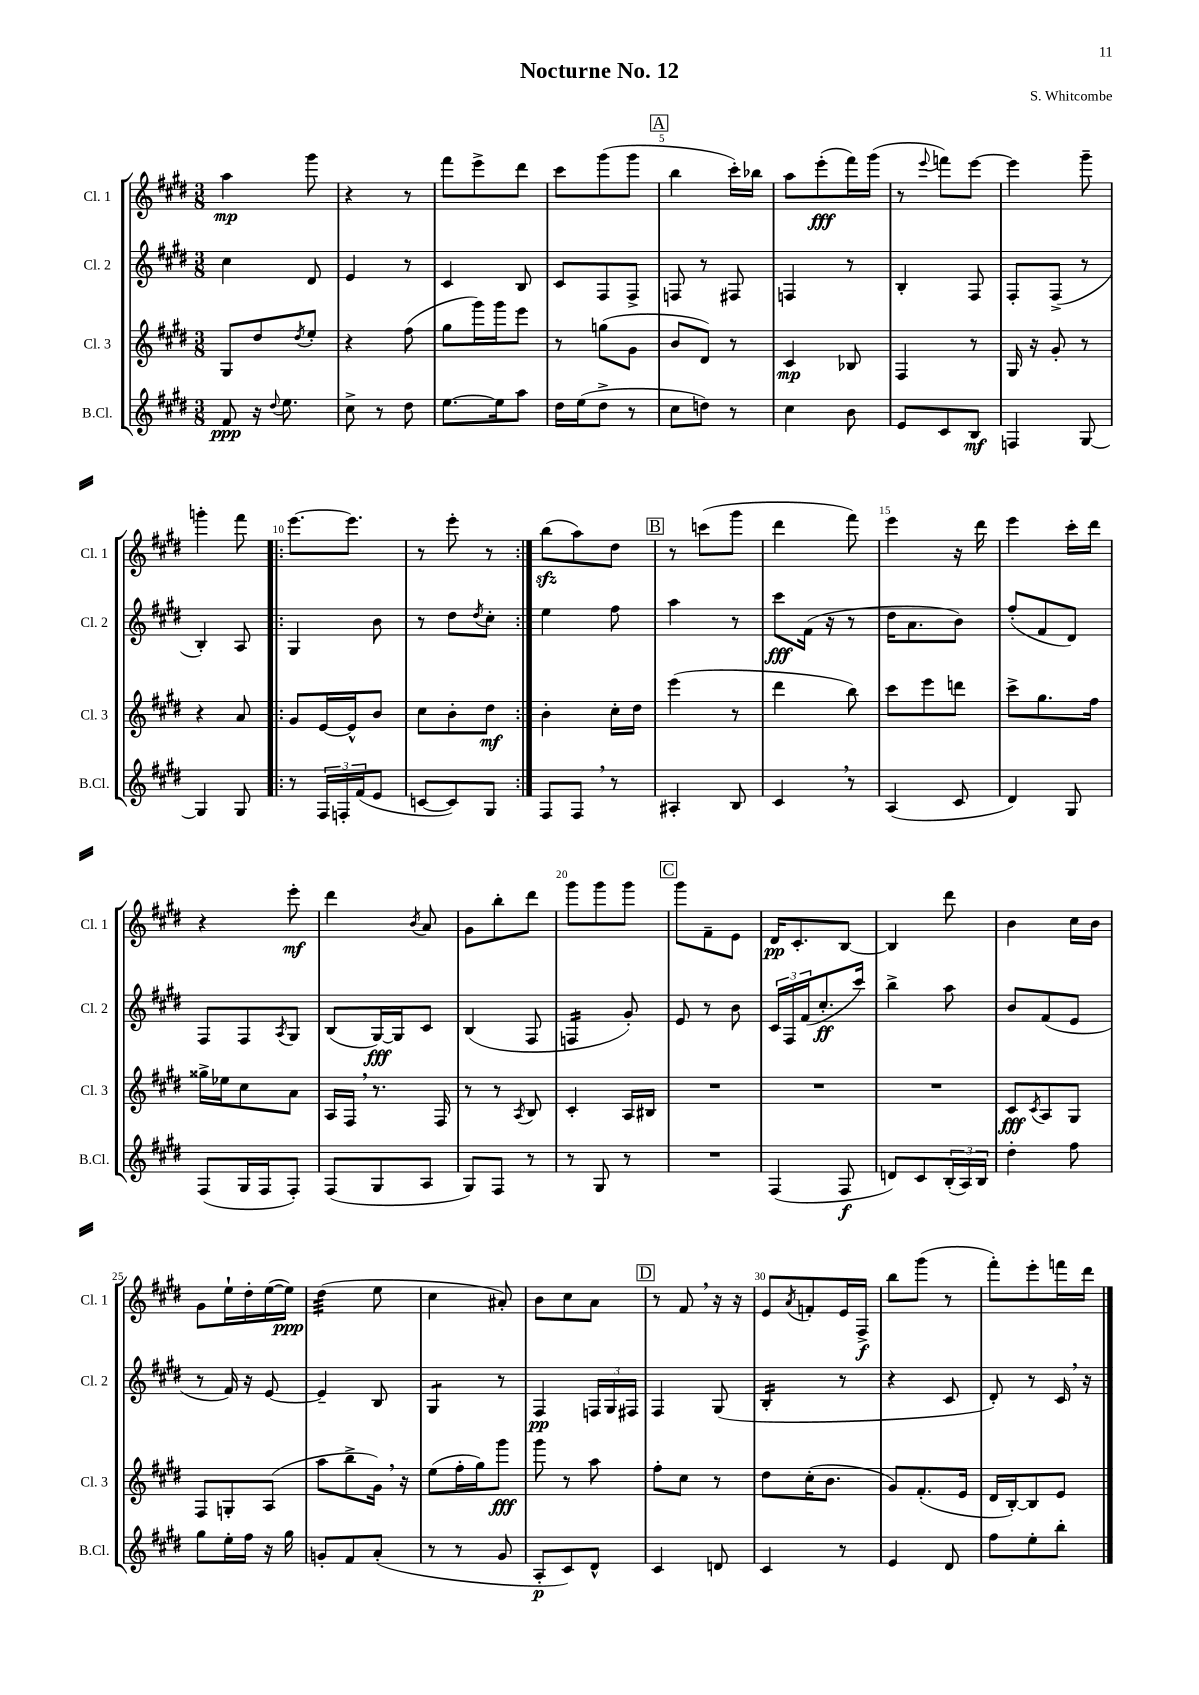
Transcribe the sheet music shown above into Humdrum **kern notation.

**kern	**kern	**kern	**kern
*staff4	*staff3	*staff2	*staff1
*clefG2	*clefG2	*clefG2	*clefG2
*k[f#c#g#d#]	*k[f#c#g#d#]	*k[f#c#g#d#]	*k[f#c#g#d#]
*M3/8	*M3/8	*M3/8	*M3/8
8f#	8G#	4cc#	4aa
16r	8dd#	.	.
8qqdd#	.	.	.
8.ee	.	.	.
.	8qdd#	.	.
.	8ee'	8d#	8ggg#
=	=	=	=
8cc#^	4r	4e	4r
8r	.	.	.
8dd#	(8ff#	8r	8r
=	=	=	=
[8.ee	8gg#	4c#	8fff#
.	16ggg#)	.	8eee^
16ee]	16ggg#	.	.
8aa	8eee	8B	8ddd#
=	=	=	=
16dd#	8r	8c#	8ccc#
(16ee	.	.	.
8dd#^	(8gg	8F#	(8ggg#
8r	8g#	8F#^	8ggg#
=	=	=	=
8cc#	8b	8F	4bb
8dd)	8d#)	8r	.
8r	8r	8F#	16ccc#')
.	.	.	16bb-
=	=	=	=
4cc#	4c#	4F	8aa
.	.	.	(8eee'
8b	8B-	8r	16fff#)
.	.	.	(16ggg#
=	=	=	=
8e	4F#	4B'	8r
.	.	.	8qqeee
8c#	.	.	8fff)
8B	8r	8F#	[8eee
=	=	=	=
4F	16G#	8F#'	4eee]
.	16r	.	.
.	8g#'	(8F#^	.
[8G#	8r	8r	8ggg#~
=	=	=	=
4G#]	4r	4B')	4ggg'
8G#	8a	8A	8fff#
=!|:	=!|:	=!|:	=!|:
8r	8g#	4G#	[8.eee
24F#	[16e	.	.
24F'	.	.	.
.	16e^^]	.	8.eee]
(24f#	.	.	.
8e	8b	8b	.
=	=	=	=
[8c	8cc#	8r	8r
8c])	8b'	8dd#	8eee'
.	.	8qdd#	.
8G#	8dd#	8cc#'	8r
=:|!	=:|!	=:|!	=:|!
8F#	4b'	4ee	(8bb
8F#	.	.	8aa)
8r	16cc#'	8ff#	8dd#
.	16dd#	.	.
=	=	=	=
4A#'	(4eee	4aa	8r
.	.	.	(8ccc
8B	8r	8r	8ggg#
=	=	=	=
4c#	4ddd#	8ccc#	4ddd#
.	.	(16f#	.
.	.	16r	.
8r	8bb)	8r	8fff#)
=	=	=	=
(4A	8ccc#	16dd#	4eee
.	.	8.a	.
.	8eee	.	.
8c#	8ddd	8b)	16r
.	.	.	16ddd#
=	=	=	=
4d#)	8ccc#^	(8ff#'	4eee
.	8.gg#	8f#	.
8G#	.	8d#)	16ccc#'
.	16ff#	.	16ddd#
=	=	=	=
(8F#	16gg##^	8F#	4r
.	16ee-	.	.
16G#	8cc#	8F#	.
16F#	.	.	.
.	.	8qA	.
8F#')	8a	8G#	8eee'
=	=	=	=
(8F#	16A	(8B	4ddd#
.	16F#	.	.
8G#	8.r	[16G#)	.
.	.	16G#]	.
.	.	.	8qb
8A	.	8c#	8a
.	16F#	.	.
=	=	=	=
8G#)	8r	(4B	8g#
8F#	8r	.	8bb'
.	8qA	.	.
8r	8B	8F#	8ddd#
=	=	=	=
8r	4c#'	4F	8ggg#
8G#	.	.	8ggg#
8r	16A	8g#')	8ggg#
.	16B#	.	.
=	=	=	=
4.r	4.r	8e	8ggg#
.	.	8r	8f#~
.	.	8b	8e
=	=	=	=
(4F#	4.r	24c#	16d#
.	.	24F#	.
.	.	.	8.c#'
.	.	(24f#	.
.	.	8.cc#'	.
8F#	.	.	[8B
.	.	16ccc#)	.
=	=	=	=
8d)	4.r	4bb^	4B]
8c#	.	.	.
(24B'	.	8aa	8ddd#
24A)	.	.	.
24B	.	.	.
=	=	=	=
4dd#'	8c#	8b	4b
.	8qc#	.	.
.	8A	(8f#	.
8ff#	8G#	8e	16cc#
.	.	.	16b
=	=	=	=
8gg#	8F#	8r	8g#
16ee'	8G'	16f#)	16ee`
16ff#	.	16r	16dd#'
16r	(8A	[8e	([16ee
16gg#	.	.	16ee])
=	=	=	=
8g'	8aa	4e~]	(4dd#
8f#	8bb^	.	.
(8a'	16g#)	8B	8ee
.	16r	.	.
=	=	=	=
8r	(8ee	4G#	4cc#
8r	16ff#'	.	.
.	16gg#)	.	.
8g#	8ggg#	8r	8a#')
=	=	=	=
8A'	8ggg#	4F#	8b
8c#)	8r	.	8cc#
8d#^^	8aa	24F	8a
.	.	24G#	.
.	.	24F#	.
=	=	=	=
4c#	8ff#'	4F#	8r
.	8cc#	.	8f#
8d	8r	(8G#	16r
.	.	.	16r
=	=	=	=
4c#	8dd#	4B'	8e
.	.	.	8qa
.	(16cc#'	.	8f'
.	8.b	.	.
8r	.	8r	16e
.	.	.	16F#^
=	=	=	=
4e	8g#)	4r	8bb
.	(8.f#'	.	(8ggg#
8d#	.	8c#	8r
.	16e	.	.
=	=	=	=
8ff#	16d#	8d#')	8fff#')
.	[16B')	.	.
8ee'	8B]	8r	8eee'
8bb'	8e	16c#	16fff
.	.	16r	16ddd#
==	==	==	==
*-	*-	*-	*-
